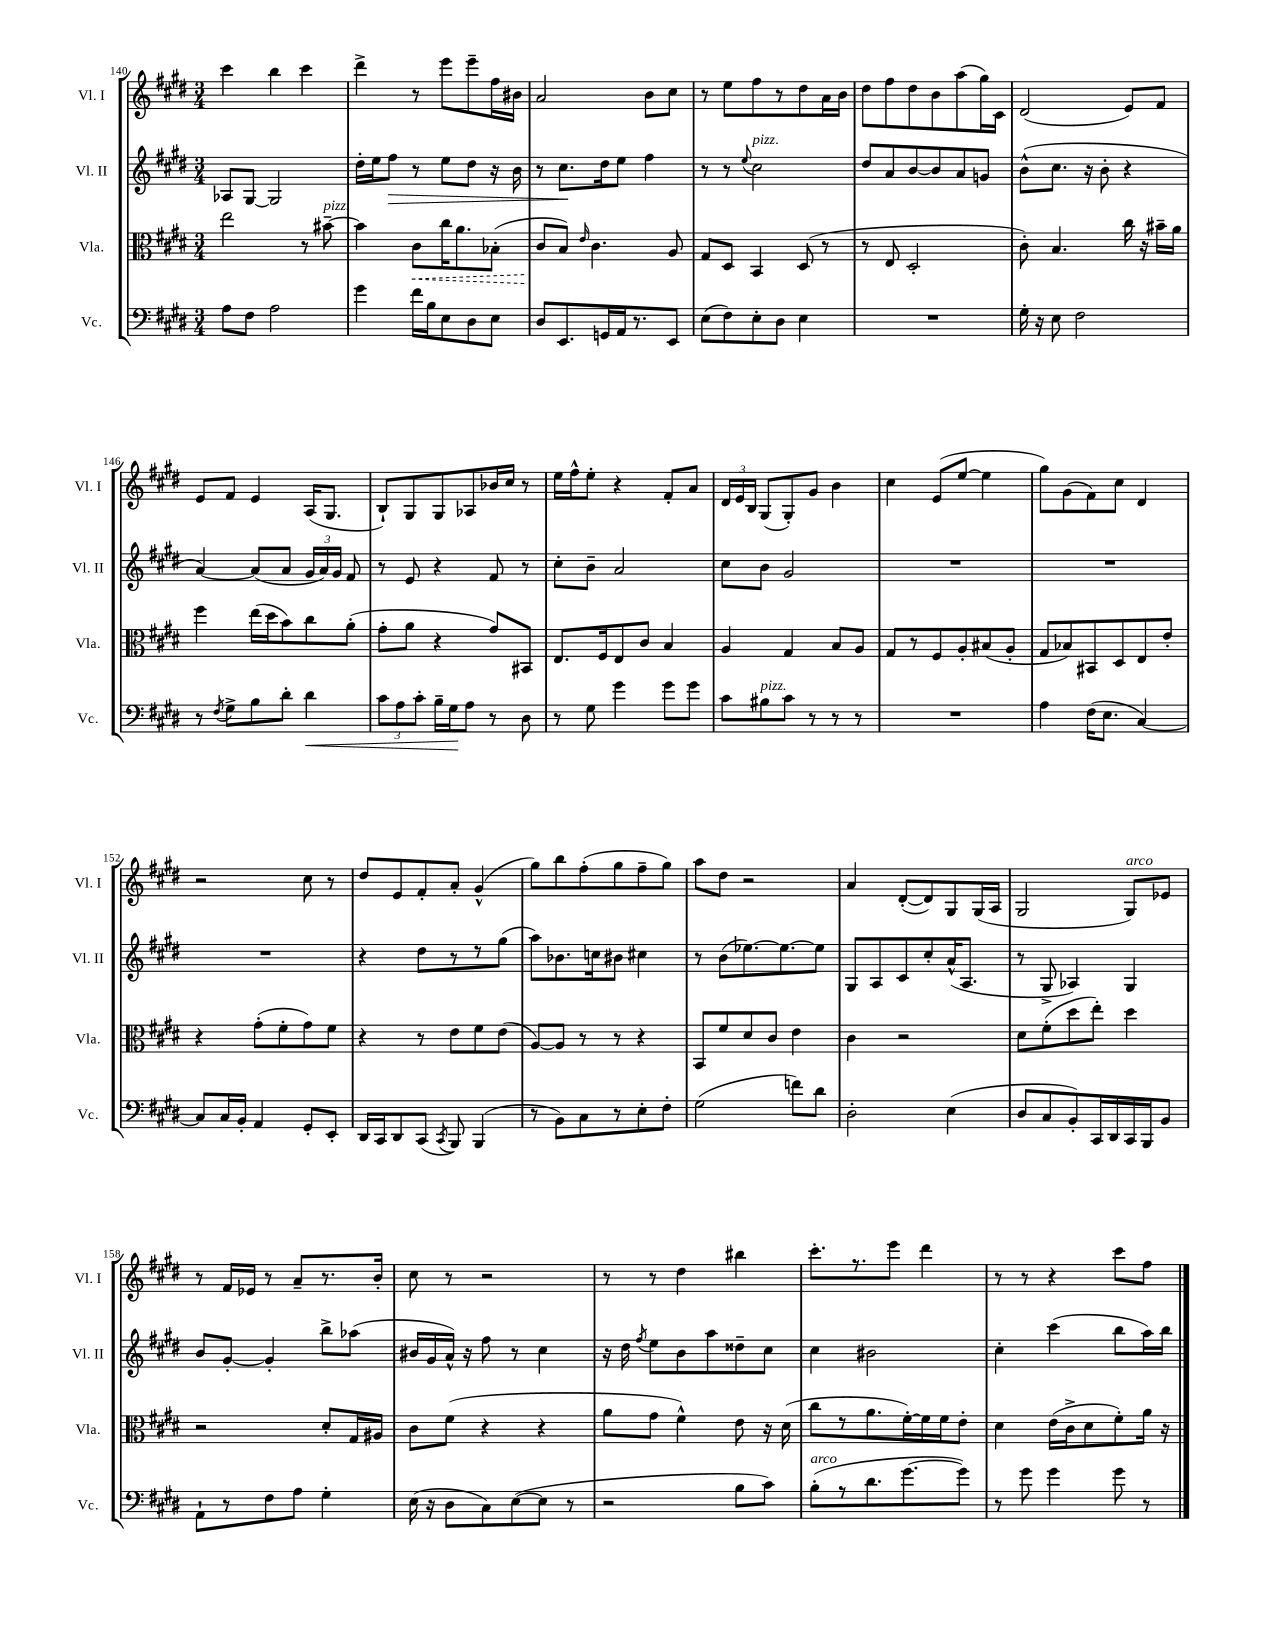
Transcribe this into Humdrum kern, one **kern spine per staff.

**kern	**kern	**kern	**kern
*staff4	*staff3	*staff2	*staff1
*clefF4	*clefC3	*clefG2	*clefG2
*k[f#c#g#d#]	*k[f#c#g#d#]	*k[f#c#g#d#]	*k[f#c#g#d#]
*M3/4	*M3/4	*M3/4	*M3/4
8A	2ee	8A-	4ccc#
8F#	.	[8G#	.
2A	.	2G#]	4bb
.	8r	.	4ccc#
.	[8b#~	.	.
=	=	=	=
4g#	4b#]	16dd#'	4ddd#^
.	.	16ee	.
.	.	8ff#	.
16f#	8c#	8r	8r
16B	.	.	.
8E	16cc#	8ee	8eee
.	8.a	.	.
8D#	.	8dd#	8eee~
8E	(8B-'	16r	16ff#
.	.	16b	16b#
=	=	=	=
8D#	8c#	8r	2a
8.EE	8B)	8.cc#	.
.	16qqe	.	.
.	4.c#	.	.
16GG	.	16dd#	.
16AA	.	8ee	.
8.r	.	.	.
.	.	4ff#	8b
8EE	8A	.	8cc#
=	=	=	=
(8E	8G#	8r	8r
8F#)	8D#	8r	8ee
.	.	8qqee	.
8E'	4BB	2cc#	8ff#
8D#	.	.	8r
4E	(8D#	.	8dd#
.	8r	.	16a
.	.	.	16b
=	=	=	=
2.r	8r	8dd#	8dd#
.	8E	8a	8ff#
.	2D#'	[8b	8dd#
.	.	8b]	8b
.	.	8a	(8aa
.	.	8g	16gg#)
.	.	.	16c#
=	=	=	=
16G#'	8c#')	(8b^^	(2d#
16r	.	.	.
8E	4.B	8.cc#	.
2F#	.	.	.
.	.	16r	.
.	.	8b'	.
.	16cc#	4r	8e)
.	16r	.	.
.	16b#~	.	8f#
.	16a	.	.
=	=	=	=
8r	4ff#	[4a)	8e
8qF#	.	.	.
8G#^	.	.	8f#
8B	(16ee	(8a]	4e
.	16dd#	.	.
8d#'	8b)	8a	.
4d#	8cc#	24g#	(16A
.	.	24a)	.
.	.	.	8.G#
.	.	24g#	.
.	(8a'	8f#	.
=	=	=	=
12c#	8g#'	8r	8B`)
12A	.	.	.
.	8a	8e	8G#
12c#'	.	.	.
16B~	4r	4r	8G#
16G#	.	.	.
8A	.	.	8A-
8r	8g#)	8f#	16b-
.	.	.	16cc#
8D#	8BB#	8r	8r
=	=	=	=
8r	8.E	8cc#'	16ee
.	.	.	16ff#^^
8G#	.	8b~	8ee'
.	16F#	.	.
4g#	8E	2a	4r
.	8c#	.	.
8g#	4B	.	8f#'
8g#	.	.	8a
=	=	=	=
8c#	4A	8cc#	24d#
.	.	.	24e
.	.	.	24B
8B#	.	8b	(8G#
8c#	4G#	2g#	8G#')
8r	.	.	8g#
8r	8B	.	4b
8r	8A	.	.
=	=	=	=
2.r	8G#	2.r	4cc#
.	8r	.	.
.	8F#	.	(8e
.	8A'	.	[8ee
.	(8B#	.	4ee]
.	8A'	.	.
=	=	=	=
4A	8G#	2.r	8gg#)
.	8B-)	.	(8g#
(16F#	8BB#	.	8f#)
8.E	.	.	.
.	8D#	.	8cc#
[4C#)	8E	.	4d#
.	8e'	.	.
=	=	=	=
8C#]	4r	2.r	2r
16C#	.	.	.
16BB'	.	.	.
4AA	(8g#'	.	.
.	8f#'	.	.
8GG#'	8g#)	.	8cc#
8EE'	8f#	.	8r
=	=	=	=
16DD#	4r	4r	8dd#
16CC#	.	.	.
8DD#	.	.	8e
(8CC#	8r	8dd#	8f#'
8qCC#	.	.	.
8BBB)	8e	8r	8a'
(4BBB	8f#	8r	(4g#^^
.	(8e	(8gg#	.
=	=	=	=
8r	[8A)	8aa)	8gg#)
8BB)	8A]	8.b-	8bb
8C#	8r	.	(8ff#'
.	.	16cc	.
8r	8r	8b#	8gg#
8E'	4r	4cc#	8ff#~
8F#'	.	.	8gg#)
=	=	=	=
(2G#	8BB	8r	8aa
.	8f#	(8b	8dd#
.	8d#	[8.ee-)	2r
.	8c#	.	.
.	.	8.ee-_	.
8f)	4e	.	.
8d#	.	8ee-]	.
=	=	=	=
2D#'	4c#	8G#	4a
.	.	8A	.
.	2r	8c#	([8d#'
.	.	8cc#'	8d#])
(4E	.	(16a^^	8G#
.	.	8.A	.
.	.	.	(16G#
.	.	.	16A
=	=	=	=
8D#	8d#	8r	2G#
8C#	(8f#'	8G#^	.
8BB')	8dd#	4A-)	.
16CC#	8ee')	.	.
16DD#	.	.	.
16CC#	4dd#	4G#	8G#)
16BBB	.	.	.
8BB	.	.	8e-
=	=	=	=
8AA`	2r	8b	8r
8r	.	[8g#'	16f#
.	.	.	16e-
8F#	.	4g#']	8r
8A	.	.	8a~
4G#'	8d#'	8bb^	8.r
.	16G#	(8aa-	.
.	16A#	.	16b'
=	=	=	=
(16E	8c#	16b#	8cc#
16r	.	16g#	.
8D#	(8f#	16a^^)	8r
.	.	16r	.
8C#)	4r	8ff#	2r
([8E	.	8r	.
8E]	4r	4cc#	.
8r	.	.	.
=	=	=	=
2r	8a	16r	8r
.	.	16dd#	.
.	.	8qff#	.
.	8g#	8ee	8r
.	4f#^^)	8b	4dd#
.	.	8aa	.
8B	8e	8dd##~	4bb#
8c#)	16r	8cc#	.
.	(16d#	.	.
=	=	=	=
(8B'	8cc#	4cc#	8.ccc#'
8r	8r	.	.
.	.	.	8.r
8.d#	8.a	2b#	.
.	.	.	8eee
[8.g#	[16f#')	.	.
.	16f#]	.	4ddd#
.	16f#	.	.
8g#])	8e'	.	.
=	=	=	=
8r	4d#	4cc#'	8r
8g#	.	.	8r
4g#	(16e	(4ccc#	4r
.	16c#^	.	.
.	8d#	.	.
8g#	8f#')	8bb	8ccc#
8r	16a	16aa)	8ff#
.	16r	16bb	.
==	==	==	==
*-	*-	*-	*-
